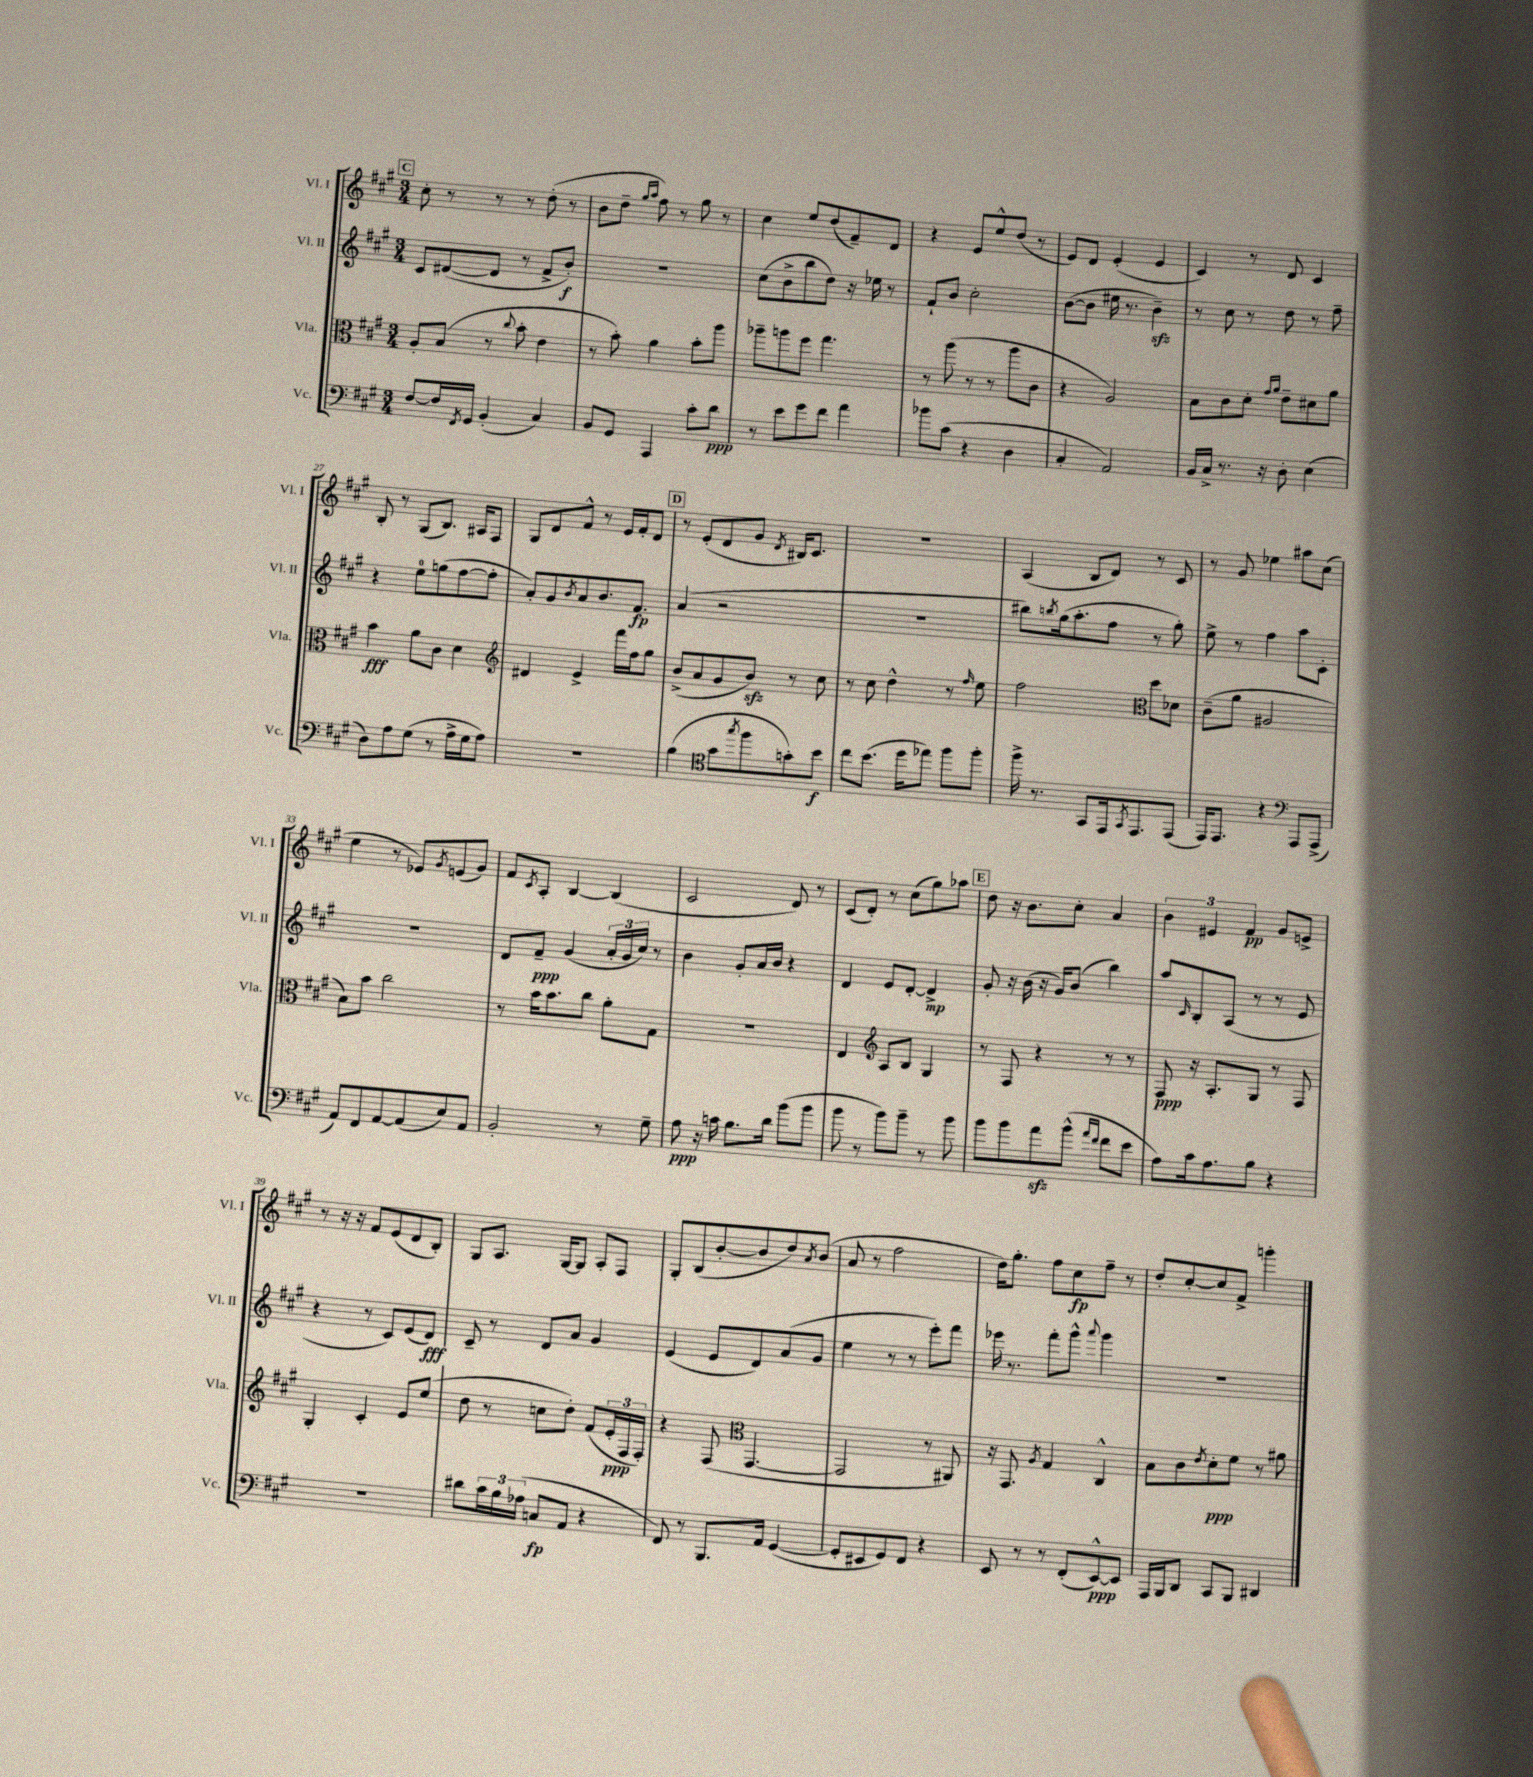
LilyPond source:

<<
\new StaffGroup <<
\new Staff = "s0" \with { instrumentName = "Vl. I" shortInstrumentName = "Vl. I" } {
    \clef treble \key a \major \numericTimeSignature \time 3/4
    \mark \markup { \box "C" } cis''8-. r8 r8 r8 d''8-.( r8 |
    b'8 d''8-- \grace { gis''16 a''16 } fis''8) r8 gis''8 r8 |
    cis''4 e''8 d''8( fis'8--) d'8 |
    r4 e'8 e''8-^ d''8( r8 |
    e'8) d'8 e'4-.( e'4 |
    cis'4) r8 d'8 cis'4 |
    b8-. r8 gis8( b8.) ais16 fis8 |
    gis8 d'8 fis'8-^ r8 e'16 fis'16-. d'8 |
    \mark \markup { \box "D" } r8 e'8-.( d'8 gis'8 \acciaccatura { d'8 } bis16) cis'8. |
    R2. |
    a4( b8 d'8) r8 cis'8 |
    r8 gis'8 ees''4 ais''8 cis''8( |
    e''4 r8 ees'8) \acciaccatura { gis'8 } e'8( gis'8) |
    fis'8 \acciaccatura { cis'8 } a8-. b4~ b4( |
    cis'2 d'8) r8 |
    cis'8( d'8-.) r8 cis''8( gis''8) aes''8 |
    \mark \markup { \box "E" } d''8 r16 b'8. cis''8-. a'4 |
    \tuplet 3/2 { b'4 eis'4 fis'4\pp } gis'8 e'8-> |
    r8 r16 r16 fis'8 e'8( d'8 b8-.) |
    gis8 a8. gis16~ gis8 a8-. fis8 |
    gis8-. b8( b'8~-. b'8 d''8) \acciaccatura { a'8 } b'8( |
    a'8 r8 fis''2 |
    d''16) gis''8.-. fis''8 cis''8\fp fis''8-- r8 |
    d''8-. cis''8~-. cis''8 fis'8-> g'''4-. \bar "|." |
}
\new Staff = "s1" \with { instrumentName = "Vl. II" shortInstrumentName = "Vl. II" } {
    \clef treble \key a \major \numericTimeSignature \time 3/4
    \mark \markup { \box "C" } cis'8 dis'8~( dis'8 r8 fis'8-> b'8-.\f) |
    r2. |
    cis''8( b'8-> b''8 d''8) r16 ees''16 r8 |
    fis'8-! b'8 cis''2-. |
    b'8~( b'8 eis''16 r8. b'4--\sfz) |
    r8 cis''8 r8 d''8 r8 fis''8-- |
    r4 e''8-0 g''8( fis''8~ fis''8-. |
    a'8-.) gis'8 \acciaccatura { b'8 } a'8 b'8. fis'8.\fp |
    \mark \markup { \box "D" } a'4( r2 |
    R2. |
    bis''8) \acciaccatura { b''8 } gis''16( a''8.-. fis''8 r8 gis''8-.) |
    e''8-> r8 fis''4 a''8 cis'8-. |
    R2. |
    d'8 fis'8--\ppp gis'4( \tuplet 3/2 { a'16-. gis'16 cis''16) } r8 |
    b'4 gis'8-. a'16 b'16 r4 |
    d'4 e'8 d'8~-. d'4->\mp |
    \mark \markup { \box "E" } gis'8-. r16 b'16( r16 gis'16) b'8( b''4) |
    a''8 \grace { cis'16 } b8-. a8( r8 r8 e'8 |
    r4 r8 cis'8) e'8( d'8\fff) |
    cis'8-- r8 d'8 a'8 gis'4 |
    e'4( e'8 d'8) a'8( gis'8 |
    e''4 r8 r8 e'''8-.) fis'''8 |
    ees'''16 r8. fis'''8-. gis'''8-^ \appoggiatura { a'''8 } gis'''4 |
    R2. \bar "|." |
}
\new Staff = "s2" \with { instrumentName = "Vla." shortInstrumentName = "Vla." } {
    \clef alto \key a \major \numericTimeSignature \time 3/4
    \mark \markup { \box "C" } a8-. b8( r8 \appoggiatura { cis''8 } b'8-. e'4 |
    r8 b'8-.) a'4 b'8-. a''8 |
    aes''8-- a''8 fis''8 gis''4. |
    r8 a''8( r8 r8 a''8 cis'8 |
    r4 a2) |
    b8 cis'8 d'8-. \grace { gis'16 a'16 } e'8-- dis'8 a'8 |
    b'4\fff a'8 cis'8 d'4 |
    \clef treble dis'4 e'4-> fis'''16 fis''16 gis''8 |
    \mark \markup { \box "D" } b'8->( a'8 gis'8 b'8\sfz) r8 cis''8 |
    r8 cis''8 d''4-^ r8 \grace { fis''16 } e''8 |
    fis''2 \clef alto d''8 des'8 |
    cis'8--( a'8 ais2 |
    b8) b'8 cis''2 |
    r8 b'16 b'8. cis''8 a'8-. gis8 |
    R2. |
    e4 \clef treble a8 b8 gis4 |
    \mark \markup { \box "E" } r8 fis8 r4 r8 r8 |
    fis8\ppp r16 a8.-. gis8 r8 fis8 |
    gis4-. cis'4-. e'8 e''8( |
    d''8 r8 c''8 d''8-.) fis'8( \tuplet 3/2 { e'16-.\ppp fis16 fis16-.) } |
    r4 fis8( \clef alto gis,4.~ |
    gis,2 r8 ais,8) |
    r16 gis,8. \acciaccatura { a8 } gis4 cis4-^ |
    b8 cis'8 \acciaccatura { e'8 } d'8-.\ppp fis'8 r8 ais'8 \bar "|." |
}
\new Staff = "s3" \with { instrumentName = "Vc." shortInstrumentName = "Vc." } {
    \clef bass \key a \major \numericTimeSignature \time 3/4
    \mark \markup { \box "C" } fis8~ fis16 \acciaccatura { fis,8 } gis,16 b,4-.( cis4) |
    b,8 gis,8 a,,4 cis'8-. d'8\ppp |
    r8 e'8 gis'8 fis'8 a'4 |
    bes'8 cis'8( r4 d4 |
    cis4-. a,2) |
    b,16 cis16-> r8. r16 d8-. e4( |
    d8) a8 gis8( r8 a16-> gis16 a8) |
    R2. |
    \mark \markup { \box "D" } b4( \clef tenor gis'8 \acciaccatura { gis''8 } fis''8 g'8-.) b'8\f |
    cis''8 b'8.( d''16 ees''8) fis''8 fis''8-. |
    fis''16-> r8. gis,8 e,16 \acciaccatura { gis,8 } e,8. e,8( |
    e,16) e,8. r4 \clef bass a,,8 a,,8->( |
    a,8) fis,8 a,8~ a,8( e8) a,8 |
    b,2-. r8 gis8-- |
    a8\ppp r16 c'16 b8. d'16 b'8( b'8 |
    b'8 r8 b'8) b'8-- r8 b'8 |
    \mark \markup { \box "E" } b'8 b'8 a'8\sfz b'8-^( \grace { a'16 fis'16 } fis'8 e'8 |
    a8) cis'16 a8. b8 r4 |
    R2. |
    dis'8 \tuplet 3/2 { cis'16 b16 aes16( } c8\fp a,8 r4 |
    fis,8) r8 b,,8. a,16 gis,4~( |
    gis,8-. eis,8 gis,8) fis,8 r4 |
    e,8 r8 r8 fis,8-.( e,8~-^\ppp) e,8 |
    a,,16 b,,16 d,8 cis,8 b,,8 dis,4 \bar "|." |
}
>>
>>
\layout { \context { \Score currentBarNumber = #21 } }
